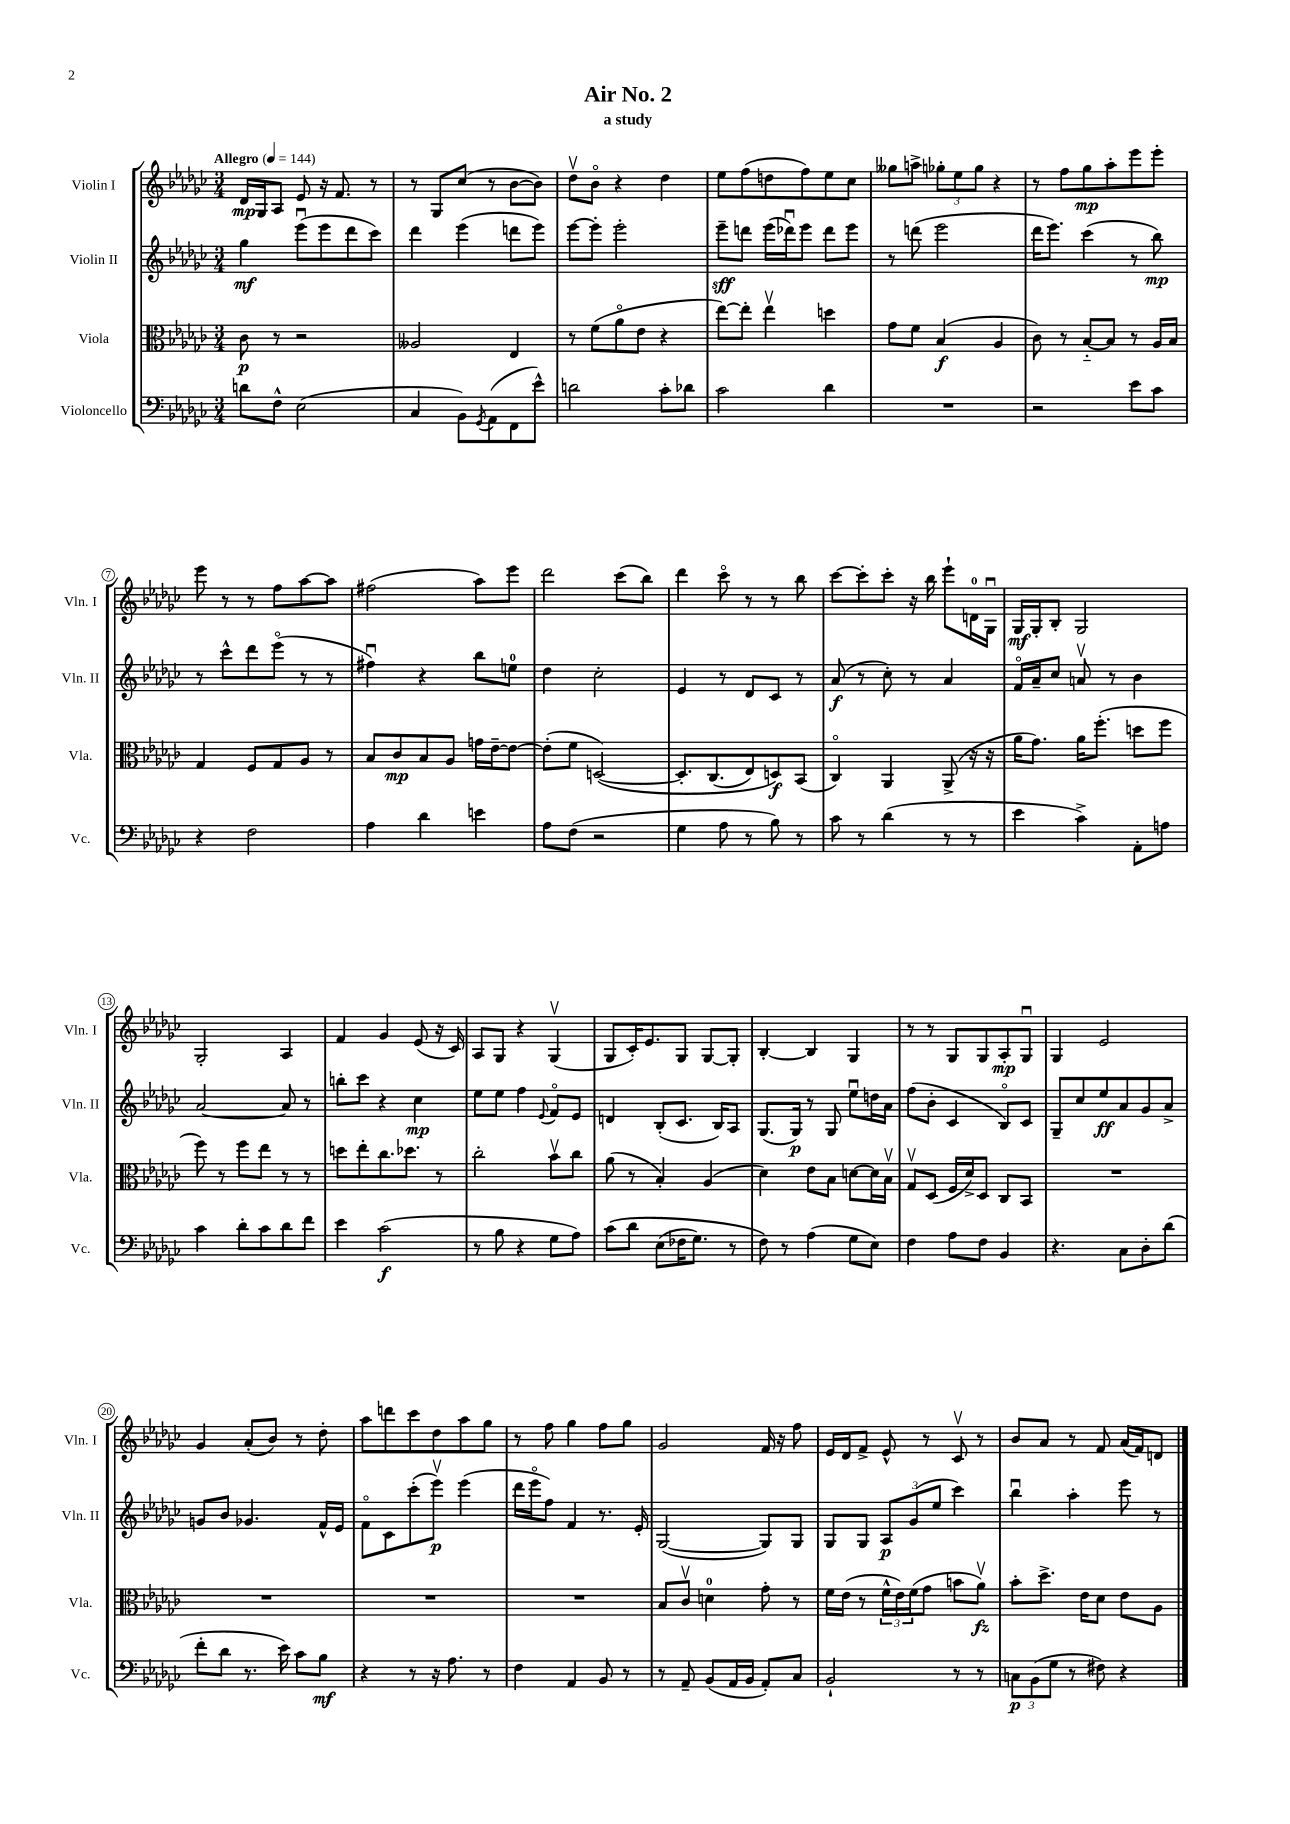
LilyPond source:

\header { title = "Air No. 2" subtitle = "a study" }
<<
\new StaffGroup <<
\new Staff = "s0" \with { instrumentName = "Violin I" shortInstrumentName = "Vln. I" } {
    \clef treble \key ges \major \numericTimeSignature \time 3/4 \tempo "Allegro" 4 = 144
    des'16\mp ges16 aes8 ees'8 r16 f'8. r8 |
    r8 ges8 ces''8( r8 bes'8~ bes'8) |
    des''8\upbow bes'8\flageolet r4 des''4 |
    ees''8 f''8( d''8 f''8) ees''8 ces''8 |
    geses''8 a''8-> \tuplet 3/2 { ges''8-. ees''8 ges''8 } r4 |
    r8 f''8 ges''8\mp aes''8-. ees'''8 ees'''8-. |
    ees'''8 r8 r8 f''8 aes''8~ aes''8 |
    fis''2( aes''8) ees'''8 |
    des'''2 ces'''8( bes''8) |
    des'''4 ces'''8\flageolet r8 r8 bes''8 |
    ces'''8~ ces'''8-. ces'''8-. r16 bes''16 ees'''8-! d'16-0 ges16\downbow |
    ges16\mf ges16-. bes8-. ges2 |
    ges2-. aes4 |
    f'4 ges'4 ees'8( r16 ces'16) |
    aes8 ges8 r4 ges4\upbow( |
    ges8 ces'16-.) ees'8. ges8 ges8~ ges8-. |
    bes4~-. bes4 ges4 |
    r8 r8 ges8 ges8 aes8-.\mp ges8\downbow |
    ges4 ees'2 |
    ges'4 aes'8-.( bes'8) r8 des''8-. |
    aes''8 d'''8 ces'''8 des''8 aes''8 ges''8 |
    r8 f''8 ges''4 f''8 ges''8 |
    ges'2 f'16 r16 f''8 |
    ees'16 des'16 f'8-> ees'8-^ r8 ces'8\upbow r8 |
    bes'8 aes'8 r8 f'8 aes'16( f'16) d'8 \bar "|." |
}
\new Staff = "s1" \with { instrumentName = "Violin II" shortInstrumentName = "Vln. II" } {
    \clef treble \key ges \major \numericTimeSignature \time 3/4
    ges''4\mf ees'''8\downbow( ees'''8 des'''8 ces'''8) |
    des'''4 ees'''4( d'''8 ees'''8) |
    ees'''8~ ees'''8-. ees'''2-. |
    ees'''8--\sff d'''8 ees'''16( des'''16\downbow) ees'''8 des'''8 ees'''8 |
    r8 d'''8( ees'''2 |
    des'''16 ees'''8.) ces'''4( r8 bes''8\mp) |
    r8 ces'''8-^ des'''8 ees'''8\flageolet( r8 r8 |
    fis''4\downbow) r4 bes''8 e''8-0 |
    des''4 ces''2-. |
    ees'4 r8 des'8 ces'8 r8 |
    aes'8\f( r8 ces''8-.) r8 aes'4 |
    f'16\flageolet aes'16-- ces''8 a'8\upbow r8 bes'4 |
    aes'2~ aes'8 r8 |
    b''8-. ces'''8 r4 ces''4\mp |
    ees''8 ees''8 f''4 \appoggiatura { ees'8 } f'8\flageolet ees'8 |
    d'4 bes8-.( ces'8. bes16) aes8 |
    ges8.( ges16\p) r8 ges8 ees''8\downbow d''16 aes'16 |
    f''8( bes'8-. ces'4 bes8\flageolet) ces'8 |
    ges8-- ces''8 ees''8\ff aes'8 ges'8 aes'8-> |
    g'8 bes'8 ges'4. f'16-^ ees'16 |
    f'8\flageolet ces'8 ces'''8-.( ees'''8\upbow\p) ees'''4( |
    des'''16 ees'''16\flageolet f''8) f'4 r8. ees'16-. |
    ges2~( ges8) ges8 |
    ges8 ges8 \tuplet 3/2 { aes8\p ges'8( ees''8 } ces'''4) |
    bes''4\downbow aes''4-. ees'''8 r8 \bar "|." |
}
\new Staff = "s2" \with { instrumentName = "Viola" shortInstrumentName = "Vla." } {
    \clef alto \key ges \major \numericTimeSignature \time 3/4
    ces'8\p r8 r2 |
    aeses2 ees4 |
    r8 f'8( aes'8\flageolet ees'8 r4 |
    ees''8~) ees''8-. ees''4\upbow d''4 |
    ges'8 f'8 bes4\f( aes4 |
    ces'8) r8 bes8~-_ bes8 r8 aes16 bes16 |
    ges4 f8 ges8 aes8 r8 |
    bes8 ces'8\mp bes8 aes8 g'16 ees'16~-- ees'8~ |
    ees'8-.( f'8 d2~)\( |
    d8.-. ces8.( ees8) d8\f\) bes,8( |
    ces4\flageolet) aes,4 aes,8->( r16 r16 |
    aes'16 ges'8.) aes'16 f''8.-.( d''8 f''8 |
    f''8) r8 f''8 ees''8 r8 r8 |
    d''8 ees''8-. ces''8. des''8. r8 |
    ces''2-. bes'8\upbow ces''8 |
    aes'8( r8 bes4-.) aes4( |
    des'4) ees'8 bes8 d'8~ d'16 bes16\upbow |
    ges8\upbow des8( f16 des'16->) des8 ces8 bes,8 |
    R2. |
    R2. |
    R2. |
    R2. |
    bes8 ces'8\upbow d'4-0 ges'8-. r8 |
    f'16 ees'16( r8 \tuplet 3/2 { f'16-^ ees'16) f'16( } ges'8 b'8 aes'8\upbow\fz) |
    bes'8-. des''8.-> ees'16 des'8 ees'8 aes8 \bar "|." |
}
\new Staff = "s3" \with { instrumentName = "Violoncello" shortInstrumentName = "Vc." } {
    \clef bass \key ges \major \numericTimeSignature \time 3/4
    d'8 f8-^ ees2( |
    ces4 bes,8) \acciaccatura { ges,8 } aes,8( f,8 ees'8-^) |
    d'2 ces'8-. des'8 |
    ces'2 des'4 |
    R2. |
    r2 ees'8 ces'8 |
    r4 f2 |
    aes4 des'4 e'4 |
    aes8 f8( r2 |
    ges4 aes8 r8 bes8) r8 |
    ces'8 r8 des'4( r8 r8 |
    ees'4 ces'4->) aes,8-. a8 |
    ces'4 des'8-. ces'8 des'8 f'8 |
    ees'4 ces'2\f( |
    r8 bes8 r4 ges8 aes8) |
    ces'8\( des'8 ees8( fes16 ges8.) r8 |
    f8\) r8 aes4( ges8 ees8) |
    f4 aes8 f8 bes,4 |
    r4. ces8 des8-. des'8( |
    f'8-. des'8 r8. ees'16) ces'8 bes8\mf |
    r4 r8 r16 aes8. r8 |
    f4 aes,4 bes,8 r8 |
    r8 aes,8-- bes,8( aes,16 bes,16 aes,8-.) ces8 |
    bes,2-! r8 r8 |
    \tuplet 3/2 { c8\p bes,8( ges8 } r8 fis8) r4 \bar "|." |
}
>>
>>
\layout { \context { \Score \override BarNumber.stencil = #(make-stencil-circler 0.1 0.3 ly:text-interface::print) } }
